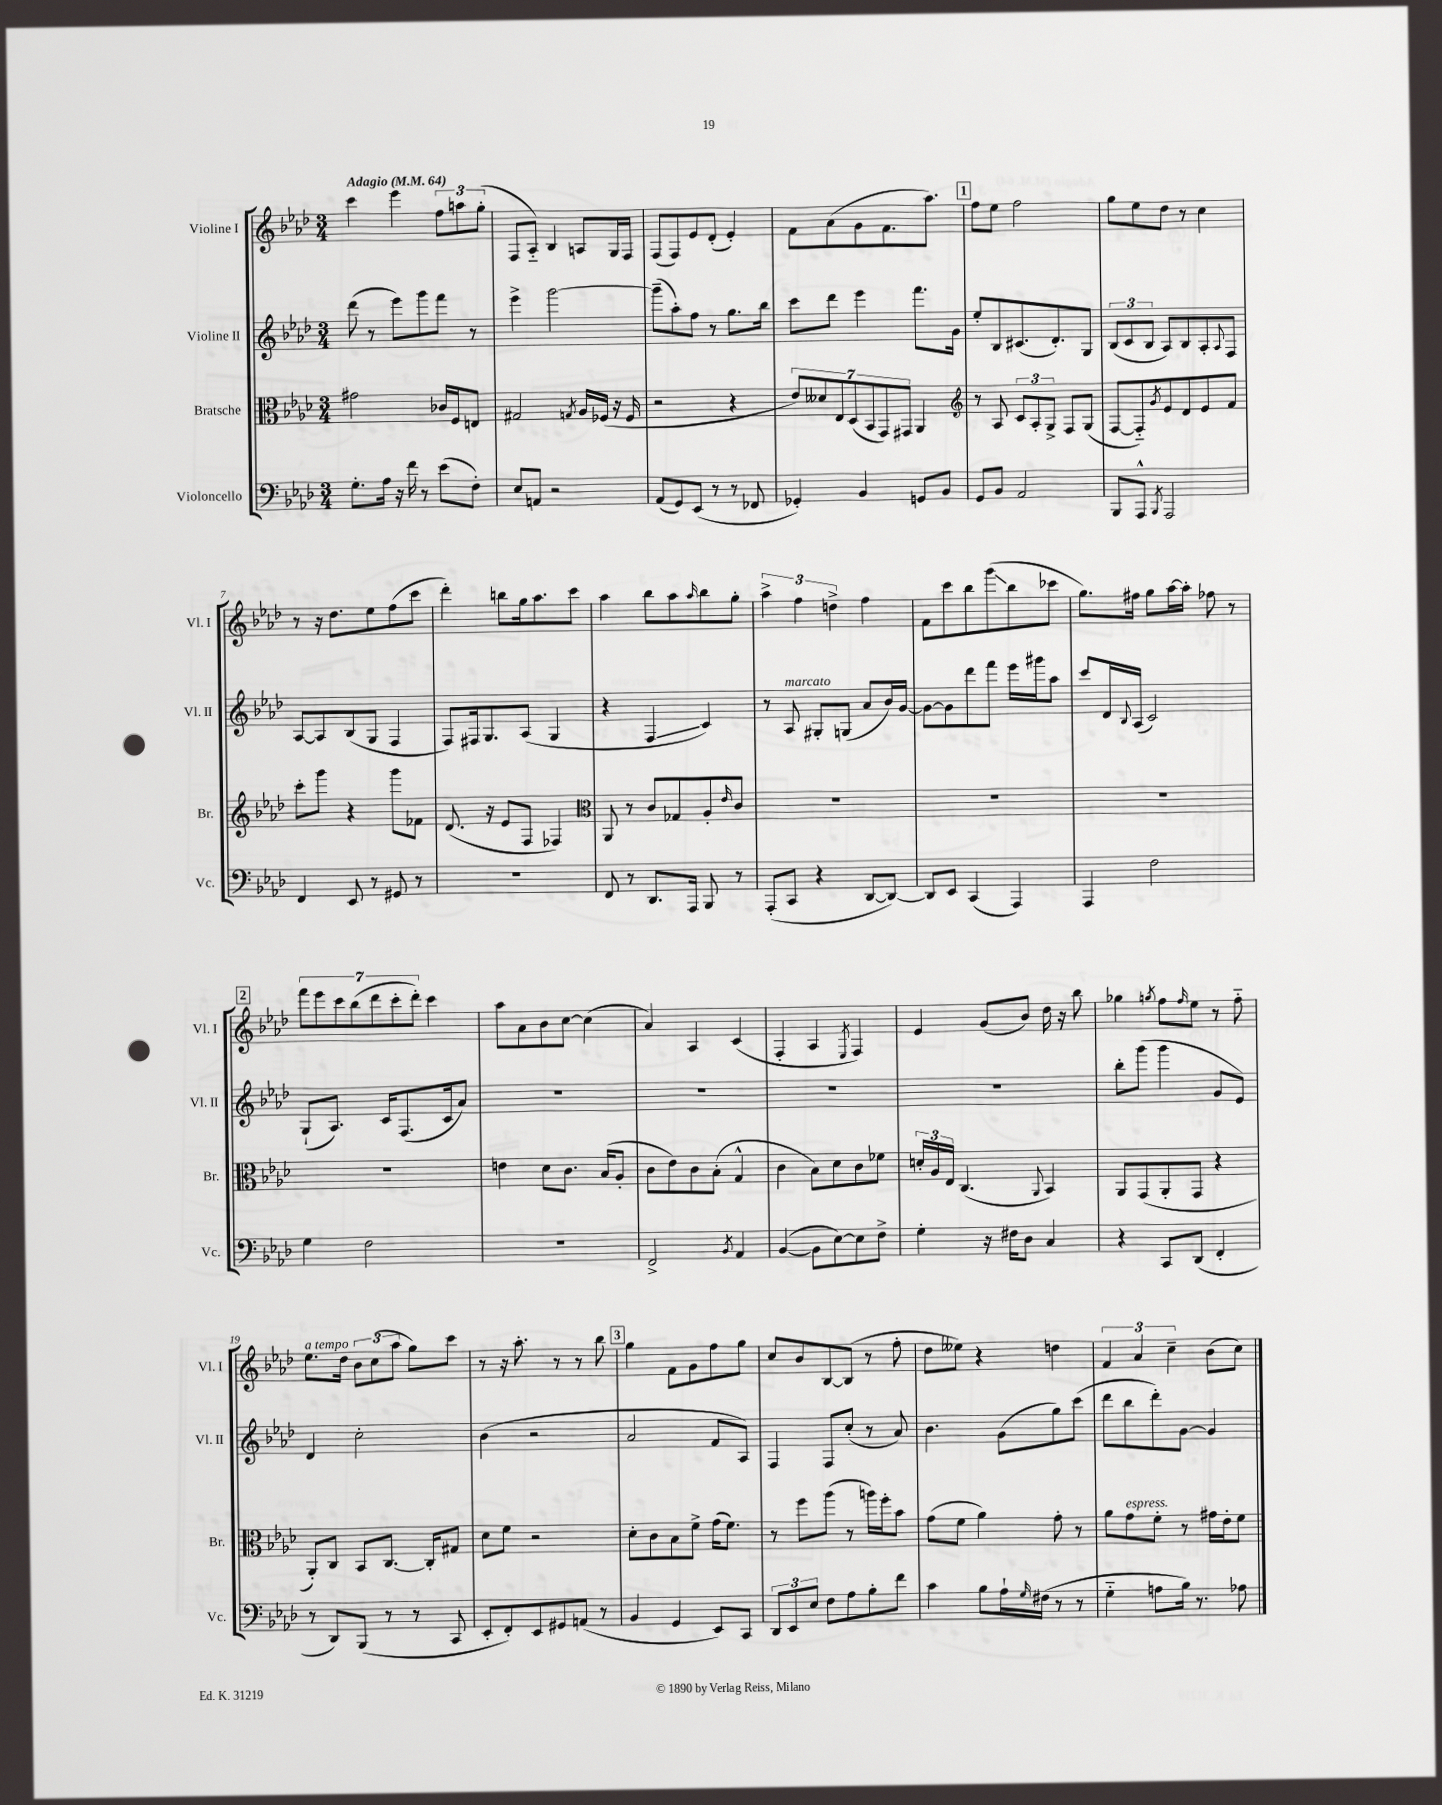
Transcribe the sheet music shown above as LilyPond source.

<<
\new StaffGroup <<
\new Staff = "s0" \with { instrumentName = "Violine I" shortInstrumentName = "Vl. I" } {
    \clef treble \key aes \major \numericTimeSignature \time 3/4 \tempo "Adagio" 4 = 64
    c'''4 ees'''4 \tuplet 3/2 { f''8 a''8 g''8-.( } |
    f8 aes8-_) bes4 a8 g16 f16 |
    f8( f8) ees'8 des'8-.( ees'4-.) |
    f'8 aes'8( g'8 f'8. aes''8.) |
    \mark \markup { \box "1" } f''8 ees''8 f''2 |
    g''8 ees''8 des''8 r8 c''4 |
    r8 r16 des''8. ees''8 f''8( c'''8 |
    des'''4-.) b''8 g''16 aes''8. c'''8 |
    aes''4 bes''8 aes''8 \grace { aes''16 } bes''8 g''8-. |
    \tuplet 3/2 { aes''4-> f''4 d''4-> } f''4 |
    f'8 c'''8 bes''8 g'''8\glissando( bes''8 ces'''8 |
    g''8.) fis''16 g''8 aes''16~ aes''16-. fes''8 r8 |
    \mark \markup { \box "2" } \tuplet 7/4 { f'''8 ees'''8 c'''8 bes''8( des'''8 c'''8-. des'''8-.) } c'''4 |
    aes''8 aes'8 bes'8 c''8~ c''4( |
    aes'4) aes4 c'4( |
    f4-. aes4 \acciaccatura { ees8 } f4) |
    ees'4 g'8( bes'8) des''16 r16 bes''8 |
    ges''4 \acciaccatura { g''8 } f''8 \grace { f''16 } ees''8 r8 f''8-_ |
    ees''8.^\markup { \italic "a tempo" } des''16 \tuplet 3/2 { bes'8 c''8( aes''8 } g''8) c'''8 |
    r8 r16 aes''8.-. r8 r8 bes''8 |
    \mark \markup { \box "3" } g''4 f'8 g'8 f''8 g''8 |
    c''8 bes'8 bes8~ bes8( r8 f''8-. |
    des''8 eeses''8) r4 d''4 |
    \tuplet 3/2 { f'4 aes'4 c''4-- } bes'8( c''8) \bar "|." |
}
\new Staff = "s1" \with { instrumentName = "Violine II" shortInstrumentName = "Vl. II" } {
    \clef treble \key aes \major \numericTimeSignature \time 3/4
    des'''8( r8 ees'''8) g'''8 f'''8 r8 |
    ees'''4-> g'''2~ |
    g'''8--( aes''8-.) f''8 r8 g''8. bes''16 |
    c'''8 des'''8 ees'''4 f'''8. g'16 |
    \mark \markup { \box "1" } ees''8-. bes8 cis'8.( des'8.-.) g8 |
    \tuplet 3/2 { bes8( c'8 bes8 } aes8) bes8 aes8-. \appoggiatura { aes8 } f8 |
    aes8~ aes8 bes8( g8 f4 |
    f8) fis16 g8. aes8( g4 |
    r4 f4\glissando c'4) |
    r8 aes8^\markup { \italic "marcato" } gis8-. g8( aes'8 bes'16) g'16~ |
    g'8~ g'8 des'''8 f'''8 ees'''16 gis'''16 aes''8 |
    c'''8 des'16 \appoggiatura { bes8 } aes16( c'2) |
    \mark \markup { \box "2" } g8-!( aes8.) c'16 f8.( c'16 aes'8) |
    R2. |
    R2. |
    R2. |
    R2. |
    bes''8-. g'''8( g'''4 g'8 ees'8) |
    des'4 c''2-. |
    bes'4( r2 |
    \mark \markup { \box "3" } aes'2 f'8 aes8) |
    f4 f8 c''8-.( r8 aes'8) |
    bes'4. g'8( g''8) c'''8( |
    des'''8 bes''8 des'''8-.) g'8~ g'4 \bar "|." |
}
\new Staff = "s2" \with { instrumentName = "Bratsche" shortInstrumentName = "Br." } {
    \clef alto \key aes \major \numericTimeSignature \time 3/4
    gis'2 ces'16 f16 e8 |
    gis2 \acciaccatura { g8 } aes16 fes16( r16 fes16 |
    r2 r4 |
    \tuplet 7/4 { ees'8) deses'8 ees8 des8( bes,8 g,8) gis,8 } aes,4 |
    \mark \markup { \box "1" } \clef treble r8 aes8 \tuplet 3/2 { c'8 aes8-. g8-> } f8 g8( |
    f8~ f8-_) \acciaccatura { g'8 } ees'8 des'8 ees'8 f'8 |
    c'''8-. g'''8 r4 g'''8 fes'8 |
    des'8.( r16 ees'8 f8 fes4) |
    \clef alto aes,8 r8 c'8 ges8 aes8-. \grace { ees'16 } c'8 |
    R2. |
    R2. |
    R2. |
    \mark \markup { \box "2" } R2. |
    e'4 des'8 c'8. bes16( aes8-. |
    c'8 ees'8) c'8 bes8-.( g4-^ |
    c'4 bes8) des'8 c'8 fes'8 |
    \tuplet 3/2 { d'16-. aes16 ees16 } c4.( \appoggiatura { aes,8 } bes,4) |
    aes,8 g,8( aes,8-. g,8 r4 |
    aes,8-.) c8 bes,8 c8.~ c16-. gis8 |
    des'8 f'8 r2 |
    \mark \markup { \box "3" } des'8-. c'8 bes8 f'8-> g'16( f'8.) |
    r8 f''8 aes''8( r8 a''16) f''16-. bes'8 |
    g'8( f'8 aes'4) g'8-. r8 |
    aes'8 g'8^\markup { \italic "espress." } f'8-. r8 gis'16 ees'16-. f'8 \bar "|." |
}
\new Staff = "s3" \with { instrumentName = "Violoncello" shortInstrumentName = "Vc." } {
    \clef bass \key aes \major \numericTimeSignature \time 3/4
    g8.-. aes16 r16 f'16 r8 ees'8( f8-.) |
    ees8 a,8 r2 |
    aes,8( g,8) ees,8( r8 r8 fes,8 |
    ges,4-.) bes,4 g,8 bes,8 |
    \mark \markup { \box "1" } g,8 bes,8 aes,2 |
    bes,,8 aes,,8-^ \acciaccatura { bes,,8 } aes,,2 |
    f,4 ees,8 r8 gis,8 r8 |
    R2. |
    f,8 r8 des,8. aes,,16 bes,,8 r8 |
    aes,,8-.( c,8 r4 des,8~ des,8~) |
    des,8 ees,8 c,4( aes,,4) |
    aes,,4 f2 |
    \mark \markup { \box "2" } g4 f2 |
    R2. |
    f,2-> \acciaccatura { bes,8 } aes,4 |
    bes,4~( bes,8 ees8~) ees8 f8-> |
    g4-. r16 fis16 des8 c4 |
    r4 c,8 des,8( f,4-. |
    r8 des,8) bes,,8( r8 r8 c,8 |
    ees,8-. f,8-.) ees,8 gis,8 a,8( r8 |
    \mark \markup { \box "3" } bes,4 g,4 ees,8) c,8 |
    \tuplet 3/2 { des,8 ees,8 ees8 } f8 aes8 bes8-. f'8 |
    c'4 bes8 aes16-! \grace { g16 } fis16( r8 r8 |
    g4-_ a8 bes16) r8. aes8 \bar "|." |
}
>>
>>
